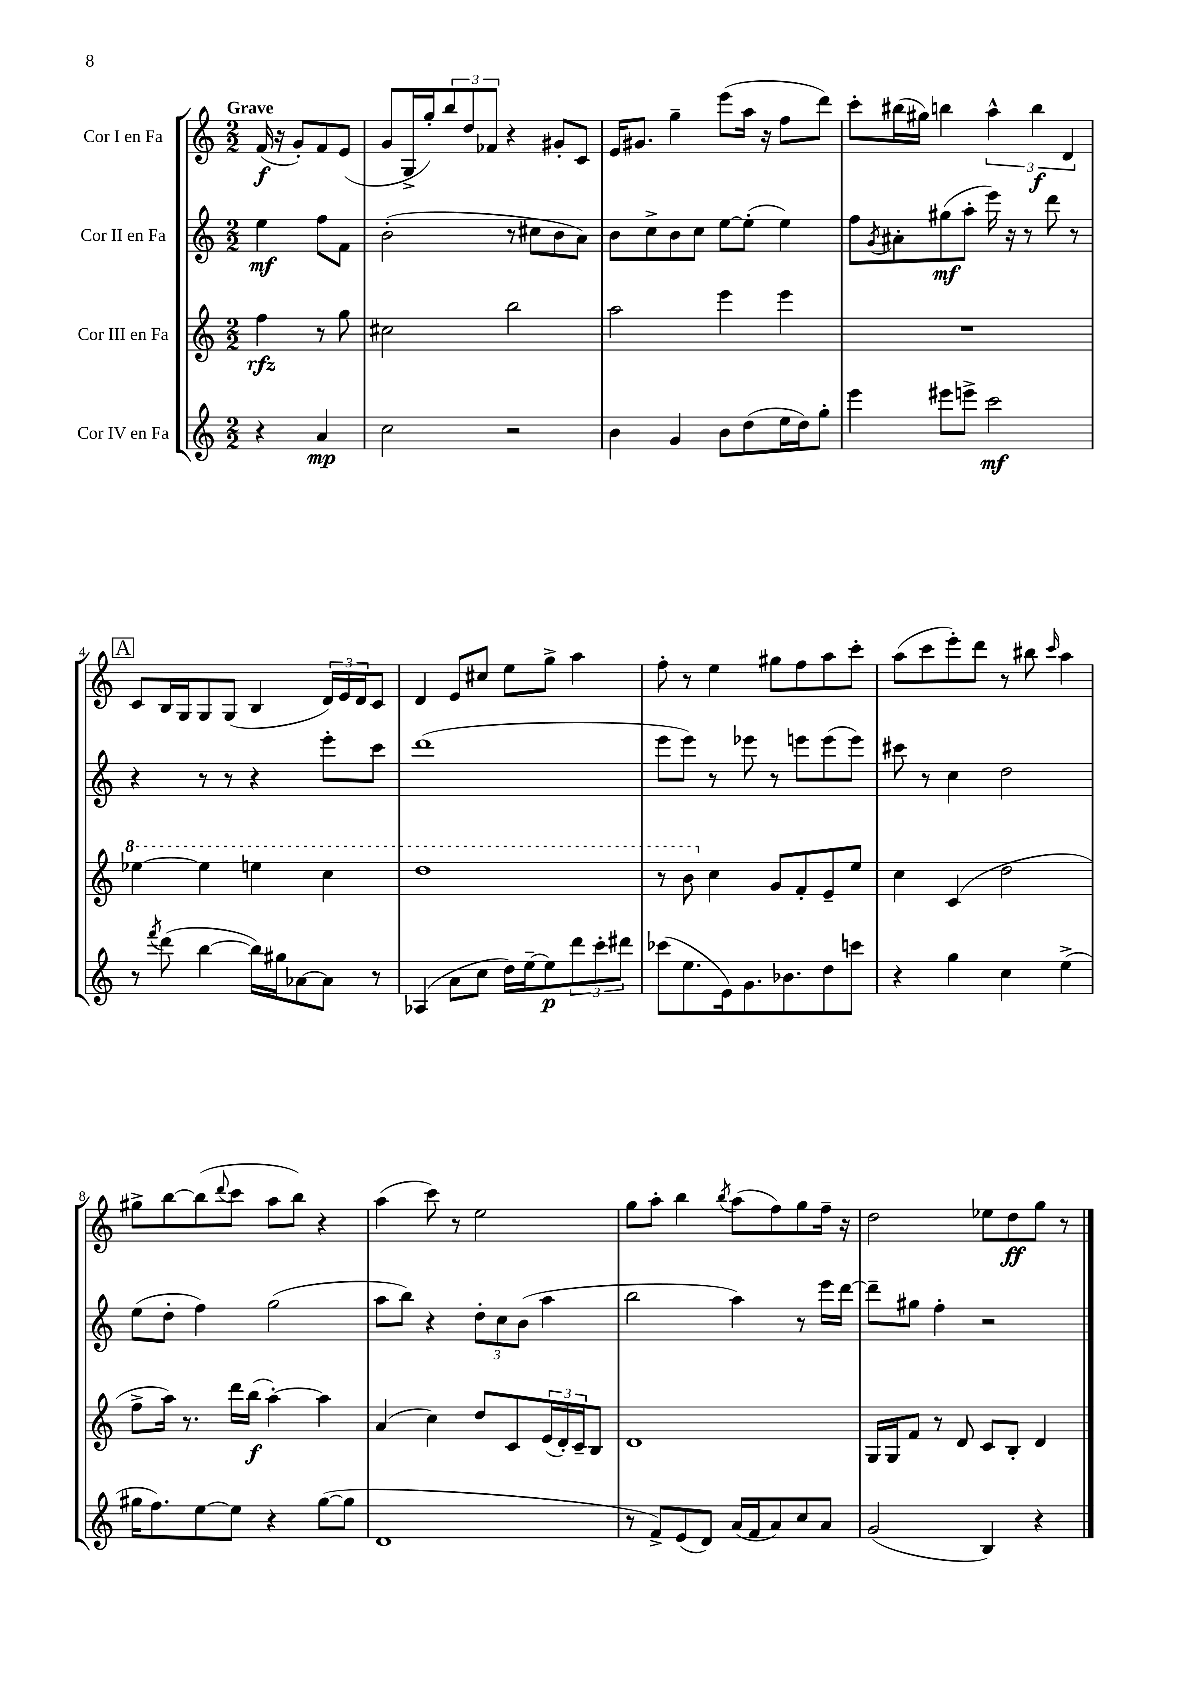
<<
\new StaffGroup <<
\new Staff = "s0" \with { instrumentName = "Cor I en Fa" } {
    \clef treble \key c \major \numericTimeSignature \time 2/2 \partial 2 \tempo "Grave"
    f'16\f( r16 g'8-.) f'8 e'8( |
    g'8 g16-> g''16-.) \tuplet 3/2 { b''8 d''8 fes'8 } r4 gis'8-. c'8 |
    e'16 gis'8. g''4-- e'''8( a''16 r16 f''8 d'''8) |
    c'''8-. bis''16( gis''16) b''4 \tuplet 3/2 { a''4-^ b''4\f d'4 } |
    \mark \markup { \box "A" } c'8 b16 g16 g8 g8( b4 \tuplet 3/2 { d'16) e'16 d'16 } c'8 |
    d'4 e'8 cis''8 e''8 g''8-> a''4 |
    f''8-. r8 e''4 gis''8 f''8 a''8 c'''8-. |
    a''8( c'''8 e'''8-.) d'''8 r8 bis''8 \grace { c'''16 } a''4 |
    gis''8-> b''8~ b''8( \appoggiatura { d'''8 } c'''8 a''8 b''8) r4 |
    a''4( c'''8) r8 e''2 |
    g''8 a''8-. b''4 \acciaccatura { b''8 } a''8( f''8) g''8 f''16-- r16 |
    d''2 ees''8 d''8\ff g''8 r8 \bar "|." |
}
\new Staff = "s1" \with { instrumentName = "Cor II en Fa" } {
    \clef treble \key c \major \numericTimeSignature \time 2/2 \partial 2
    e''4\mf f''8 f'8 |
    b'2-.( r8 cis''8 b'8 a'8) |
    b'8 c''8-> b'8 c''8 e''8~ e''8-.( e''4) |
    f''8 \acciaccatura { g'8 } ais'8-. gis''8\mf( a''8-. e'''16) r16 r8 d'''8 r8 |
    \mark \markup { \box "A" } r4 r8 r8 r4 e'''8-. c'''8 |
    d'''1( |
    e'''8 e'''8) r8 ees'''8 r8 e'''8 e'''8( e'''8) |
    cis'''8 r8 c''4 d''2 |
    e''8( d''8-. f''4) g''2( |
    a''8 b''8) r4 \tuplet 3/2 { d''8-. c''8 b'8( } a''4 |
    b''2 a''4) r8 e'''16 d'''16~ |
    d'''8-- gis''8 f''4-. r2 \bar "|." |
}
\new Staff = "s2" \with { instrumentName = "Cor III en Fa" } {
    \clef treble \key c \major \numericTimeSignature \time 2/2 \partial 2
    f''4\rfz r8 g''8 |
    cis''2 b''2 |
    a''2 e'''4 e'''4 |
    R1 |
    \mark \markup { \box "A" } \ottava #1 ees'''4~ ees'''4 e'''4 c'''4 |
    d'''1 |
    r8 b''8 \ottava #0 c''4 g'8 f'8-. e'8-- e''8 |
    c''4 c'4( d''2 |
    f''8-> a''16) r8. d'''16 b''16\f( a''4~-.) a''4 |
    a'4( c''4) d''8 c'8 \tuplet 3/2 { e'16( d'16-.) c'16-- } b8 |
    d'1 |
    g16 g16 f'8 r8 d'8 c'8 b8-. d'4 \bar "|." |
}
\new Staff = "s3" \with { instrumentName = "Cor IV en Fa" } {
    \clef treble \key c \major \numericTimeSignature \time 2/2 \partial 2
    r4 a'4\mp |
    c''2 r2 |
    b'4 g'4 b'8 d''8( e''16 d''16) g''8-. |
    e'''4 eis'''8 e'''8-> c'''2\mf |
    \mark \markup { \box "A" } r8 \acciaccatura { f'''8 } d'''8( b''4~ b''16) gis''16 aes'8~ aes'8 r8 |
    aes4( a'8 c''8 d''16) e''16~-- e''8\p \tuplet 3/2 { d'''8 c'''8-. dis'''8 } |
    ces'''8( e''8. e'16) g'8. bes'8. d''8 c'''8 |
    r4 g''4 c''4 e''4->( |
    gis''16 f''8.) e''8~ e''8 r4 gis''8~( gis''8 |
    d'1 |
    r8 f'8->) e'8( d'8) a'16( f'16 a'8) c''8 a'8 |
    g'2( b4) r4 \bar "|." |
}
>>
>>
